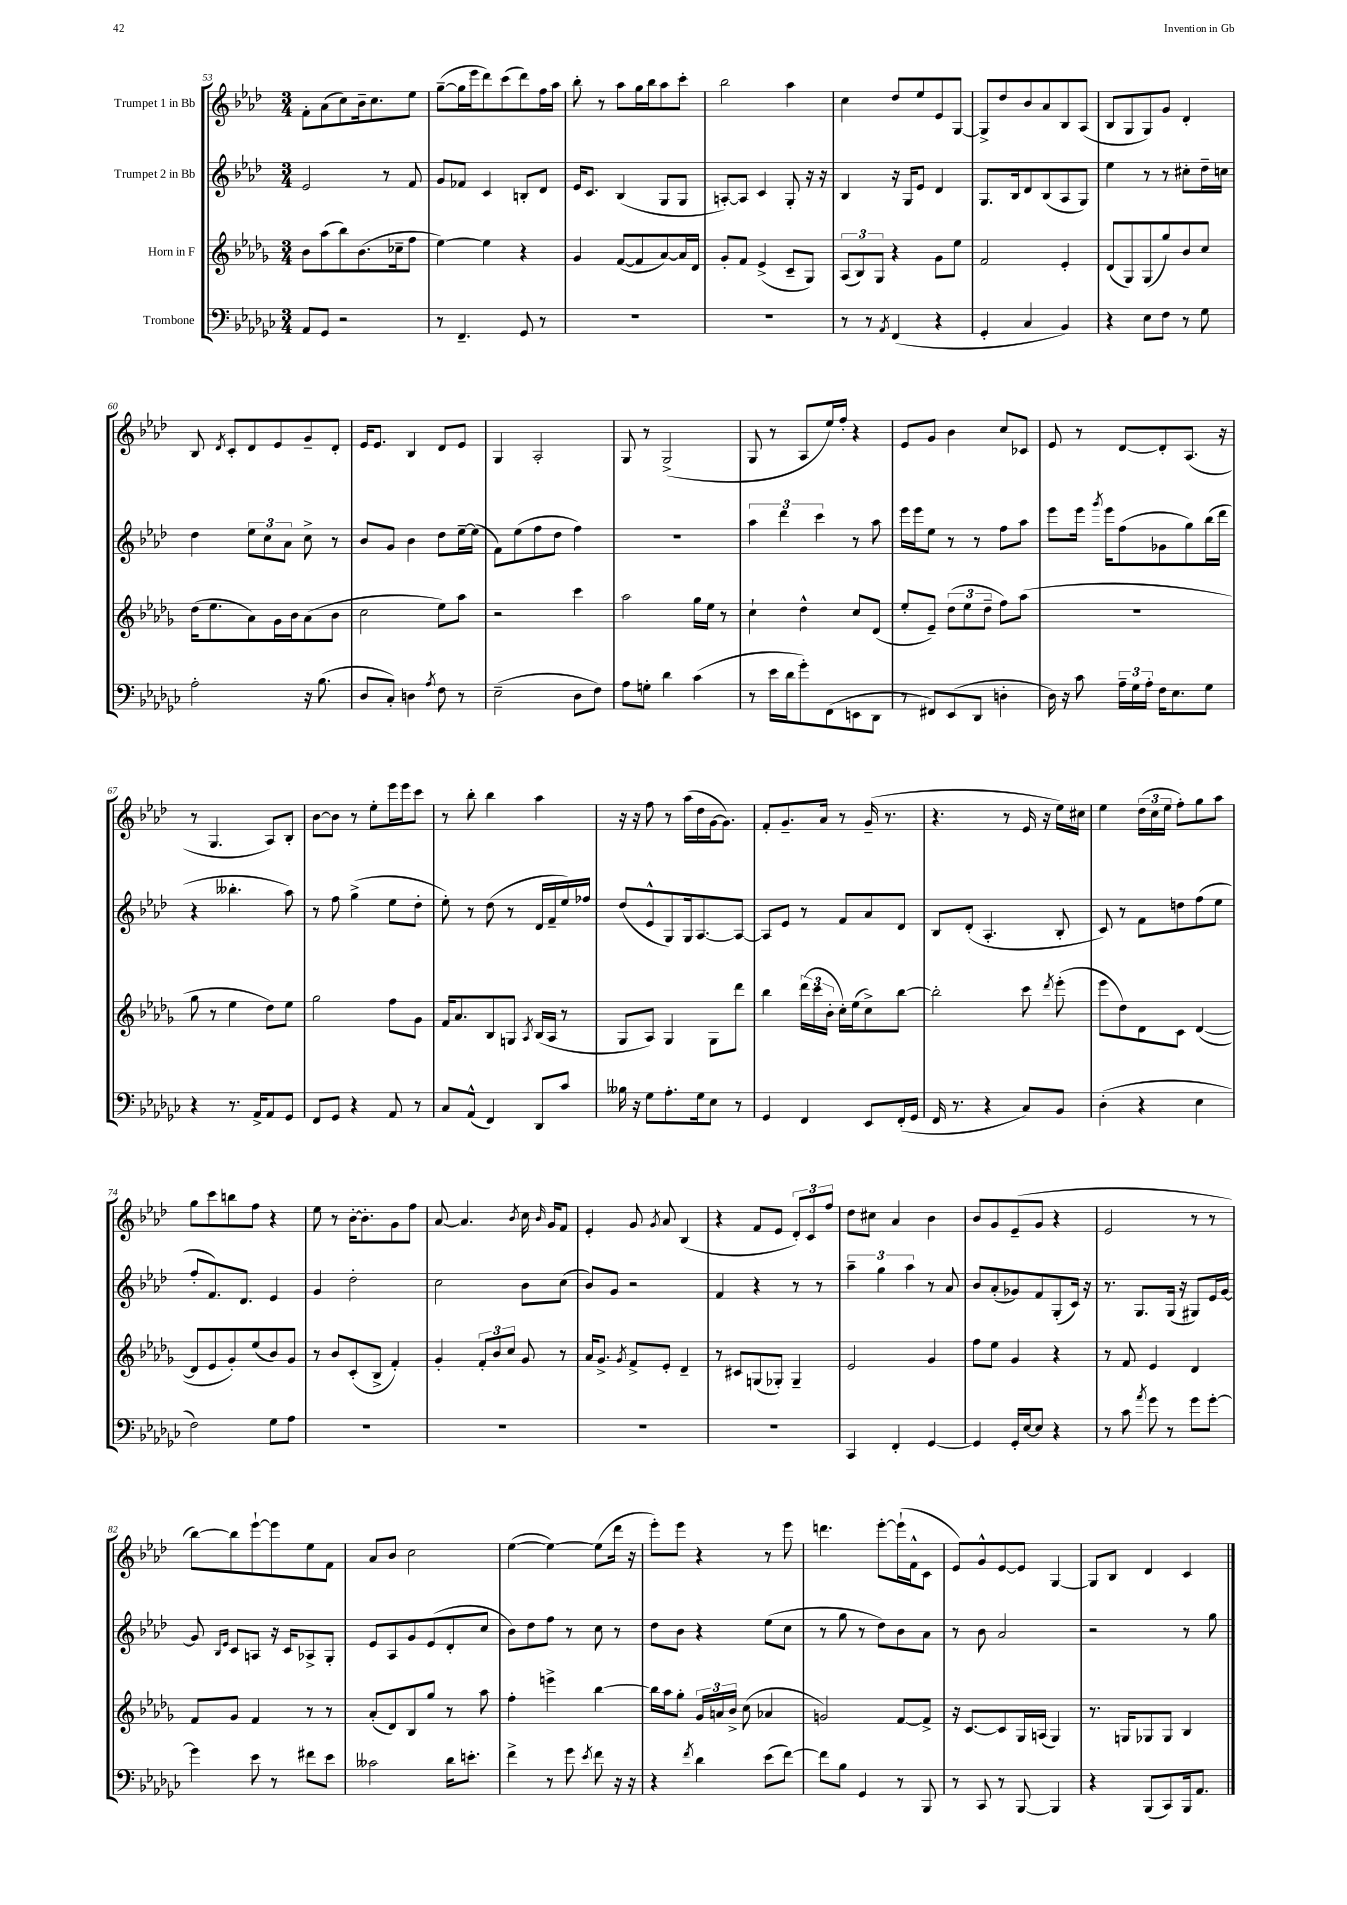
<<
\new StaffGroup <<
\new Staff = "s0" \with { instrumentName = "Trumpet 1 in Bb" } {
    \clef treble \key aes \major \numericTimeSignature \time 3/4
    \autoBeamOff f'8[-. aes'8( c''8) bes'16-- c''8. ees''8] |
    g''8[~--( g''16 ees'''16 des'''8) c'''8( des'''8) f''16 aes''16] |
    bes''8-. r8 aes''8[ g''16 bes''16 aes''8 c'''8]-. |
    bes''2 aes''4 |
    c''4 des''8[ ees''8 ees'8 g8]~ |
    g8[-> des''8 bes'8 aes'8 bes8 aes8]( |
    bes8[ g8 g8) g'8] des'4-. |
    bes8 \acciaccatura { des'8 } c'8[-. des'8 ees'8 g'8-- des'8]-. |
    ees'16[ ees'8.] bes4 des'8[ ees'8] |
    g4 aes2-. |
    g8 r8 g2->( |
    g8 r8 aes8[ ees''16) f''16]-. r4 |
    ees'8[ g'8] bes'4 c''8[ ces'8] |
    ees'8 r8 des'8[~ des'8-. aes8.]( r16 |
    r8 g4. aes8[) bes8]-. |
    bes'8[~ bes'8] r8 ees''8[-. ees'''16 ees'''16 c'''8] |
    r8 bes''8-. bes''4 aes''4 |
    r16 r16 f''8 r8 aes''16[( des''16 g'16~ g'8.]) |
    f'8[-. g'8.-- aes'16] r8 g'16--( r8. |
    r4. r8 ees'16 r16 ees''16[) cis''16] |
    ees''4 \tuplet 3/2 { des''16[( c''16 ees''16] } f''8[-.) g''8 aes''8] |
    g''8[ c'''8 b''8 f''8] r4 |
    ees''8 r8 bes'16[~-. bes'8.-. g'8 f''8] |
    aes'8~ aes'4. \acciaccatura { bes'8 } c''16 \grace { bes'16 } g'16[ f'8] |
    ees'4-. g'8 \acciaccatura { g'8 } aes'8 bes4( |
    r4 f'8[ ees'8] \tuplet 3/2 { des'8[-.) c'8 f''8] } |
    des''8[ cis''8] aes'4 bes'4 |
    bes'8[ g'8 ees'8--( g'8] r4 |
    ees'2 r8 r8 |
    bes''8[~) bes''8 ees'''8~-! ees'''8 ees''8 f'8] |
    aes'8[ bes'8] c''2 |
    ees''4~( ees''4~) ees''8[( des'''16] r16 |
    ees'''8[-.) ees'''8] r4 r8 ees'''8 |
    d'''4. ees'''8[~-. ees'''16-!( f'16-^ c'8] |
    ees'8[) g'8-^ ees'8~ ees'8] g4~ |
    g8[ bes8] des'4 c'4 \bar "|." |
}
\new Staff = "s1" \with { instrumentName = "Trumpet 2 in Bb" } {
    \clef treble \key aes \major \numericTimeSignature \time 3/4
    \autoBeamOff ees'2 r8 f'8 |
    g'8[ fes'8] c'4 b8[-. des'8] |
    ees'16[ c'8.] bes4( g8[ g8] |
    a8[~-.) a8] c'4 g8-. r16 r16 |
    bes4 r16 g16[ ees'8] des'4 |
    g8.[ bes16 des'8 bes8( aes8 g8]) |
    ees''4 r8 r8 cis''8[-. des''16-- c''16] |
    des''4 \tuplet 3/2 { ees''8[ c''8 aes'8] } c''8-> r8 |
    bes'8[ g'8] bes'4 des''8[ ees''16~-- ees''16]( |
    f'8[) ees''8( f''8 des''8] f''4) |
    R2. |
    \tuplet 3/2 { aes''4 des'''4 c'''4 } r8 aes''8 |
    ees'''16[ ees'''16 ees''8] r8 r8 f''8[ aes''8] |
    ees'''8[ ees'''16] \acciaccatura { g'''8 } ees'''16[ f''8( ges'8 g''8) bes''16( des'''16] |
    r4 beses''4.-. aes''8) |
    r8 f''8 g''4->( ees''8[ des''8]-. |
    ees''8-.) r8 des''8( r8 des'16[ f'16-- ees''16) fes''16] |
    des''8[( ees'8-^ g8) g16 aes8.~ aes8]~ |
    aes8[ ees'8] r8 f'8[ aes'8 des'8] |
    bes8[ des'8]-.( aes4.-. bes8-. |
    c'8) r8 f'8[ d''8 f''8( ees''8] |
    f''8[-. f'8.) des'8.] ees'4 |
    g'4 des''2-. |
    c''2 bes'8[ c''8]( |
    bes'8[) g'8] r2 |
    f'4 r4 r8 r8 |
    \tuplet 3/2 { aes''4-- g''4 aes''4 } r8 aes'8 |
    bes'8[ aes'8-.( ges'8) f'8 g8-.( c'16]) r16 |
    r8. g8.[ g16]( r16 gis8[) ees'16 g'16]~ |
    g'8 \grace { bes16[ ees'16] } c'8[ a8] r16 c'16[ aes8-> g8]-. |
    ees'8[ aes8 g'8 ees'8( des'8-. c''8] |
    bes'8[) des''8 f''8] r8 c''8 r8 |
    des''8[ bes'8] r4 ees''8[( c''8] |
    r8 g''8 r8 des''8[) bes'8 aes'8] |
    r8 bes'8 aes'2 |
    r2 r8 g''8 \bar "|." |
}
\new Staff = "s2" \with { instrumentName = "Horn in F" } {
    \clef treble \key des \major \numericTimeSignature \time 3/4
    \autoBeamOff bes'8[ aes''8( bes''8) bes'8.( ces''16-- f''8] |
    ees''4~) ees''4 r4 |
    ges'4 f'8[~( f'8 aes'8~) aes'16 des'16] |
    ges'8[-. f'8] ees'4->( c'8[-- ges8]) |
    \tuplet 3/2 { aes8[( bes8) ges8] } r4 ges'8[ ees''8] |
    f'2 ees'4-. |
    des'8[( ges8) ges8( ges''8) bes'8 c''8] |
    des''16[( ees''8. aes'8) ges'16 bes'16 aes'8( bes'8] |
    c''2 ees''8[) aes''8] |
    r2 c'''4 |
    aes''2 ges''16[ ees''16] r8 |
    c''4-! des''4-^ c''8[ des'8]( |
    ees''8[-. ees'8]--) \tuplet 3/2 { des''8[( ees''8 des''8]-- } f''8[) aes''8]( |
    R2. |
    ges''8 r8 ees''4 des''8[) ees''8] |
    ges''2 f''8[ ges'8] |
    f'16[ aes'8. bes8 g8] \acciaccatura { aes8 } bes16[( aes16] r8 |
    ges8[ aes8]) ges4 ges8[ des'''8] |
    bes''4 \tuplet 3/2 { des'''16[( c'''16 bes'16]-. } c''16[-.) ees''16( c''8->) bes''8]~ |
    bes''2-. c'''8 \acciaccatura { des'''8 } ees'''8-.( |
    ees'''8[ des''8) des'8 c'8] des'4~( |
    des'8[ ees'8 ges'8-.) ees''8( bes'8) ges'8] |
    r8 bes'8[ c'8-.( bes8]-> f'4-.) |
    ges'4-. \tuplet 3/2 { f'8[-. bes'8 c''8] } ges'8 r8 |
    aes'16[ ges'8.]-> \acciaccatura { ges'8 } f'8[-> ees'8]-. des'4-- |
    r8 cis'8[ g8( ges8]-.) ges4-- |
    ees'2 ges'4 |
    f''8[ ees''8] ges'4 r4 |
    r8 f'8 ees'4 des'4 |
    f'8[ ges'8] f'4 r8 r8 |
    aes'8[-.( des'8) bes8 ges''8] r8 aes''8 |
    f''4-. e'''4-> bes''4~ |
    bes''16[ aes''16 ges''8]-. \tuplet 3/2 { ges'16[ a'16 bes'16]-> } c''8( aes'4 |
    g'2) f'8[~ f'8]-> |
    r16 c'8.[~ c'8 ges16 a16]( ges4) |
    r8. g16[ ges8 ges8] bes4 \bar "|." |
}
\new Staff = "s3" \with { instrumentName = "Trombone" } {
    \clef bass \key ges \major \numericTimeSignature \time 3/4
    \autoBeamOff aes,8[ ges,8] r2 |
    r8 f,4.-- ges,8 r8 |
    R2. |
    R2. |
    r8 r8 \acciaccatura { aes,8 } f,4( r4 |
    ges,4-. ces4 bes,4) |
    r4 ees8[ f8] r8 ges8 |
    aes2-. r16 bes8.( |
    des8[ ces8]-.) d4 \acciaccatura { aes8 } f8 r8 |
    ees2--( des8[ f8]) |
    aes8[ g8]-. des'4 ces'4( |
    r8 ees'16[ des'16 ges'8-.) f,8( e,8 des,8] |
    r8 fis,8[) ees,8( des,8] d4-. |
    des16) r16 ces'8 \tuplet 3/2 { aes16[-- ges16 aes16]-. } f16[ ees8. ges8] |
    r4 r8. aes,16[-> aes,8 ges,8] |
    f,8[ ges,8] r4 aes,8 r8 |
    ces8[ aes,8]-^( f,4) des,8[ ces'8] |
    beses16 r16 ges8[ aes8.-. ges16 ees8] r8 |
    ges,4 f,4 ees,8[ f,16-.( ges,16] |
    f,16 r8. r4 ces8[) bes,8] |
    des4-.( r4 ees4 |
    f2) ges8[ aes8] |
    R2. |
    R2. |
    R2. |
    R2. |
    ces,4 f,4-. ges,4~ |
    ges,4 ges,16[-. ees16~ ees8] r4 |
    r8 ces'8 \acciaccatura { aes'8 } ges'8 r8 ges'8[ ges'8]~-. |
    ges'4 ees'8 r8 fis'8[ ees'8] |
    ceses'2 des'16[ e'8.]-. |
    f'4-> r8 ges'8 \acciaccatura { ees'8 } f'8 r16 r16 |
    r4 \acciaccatura { f'8 } des'4 ees'8[( f'8]~) |
    f'8[ bes8] ges,4 r8 bes,,8 |
    r8 ces,8 r8 bes,,8~ bes,,4 |
    r4 bes,,8[( ces,8) bes,,16 aes,8.] \bar "|." |
}
>>
>>
\layout { \context { \Score currentBarNumber = #53 } }
